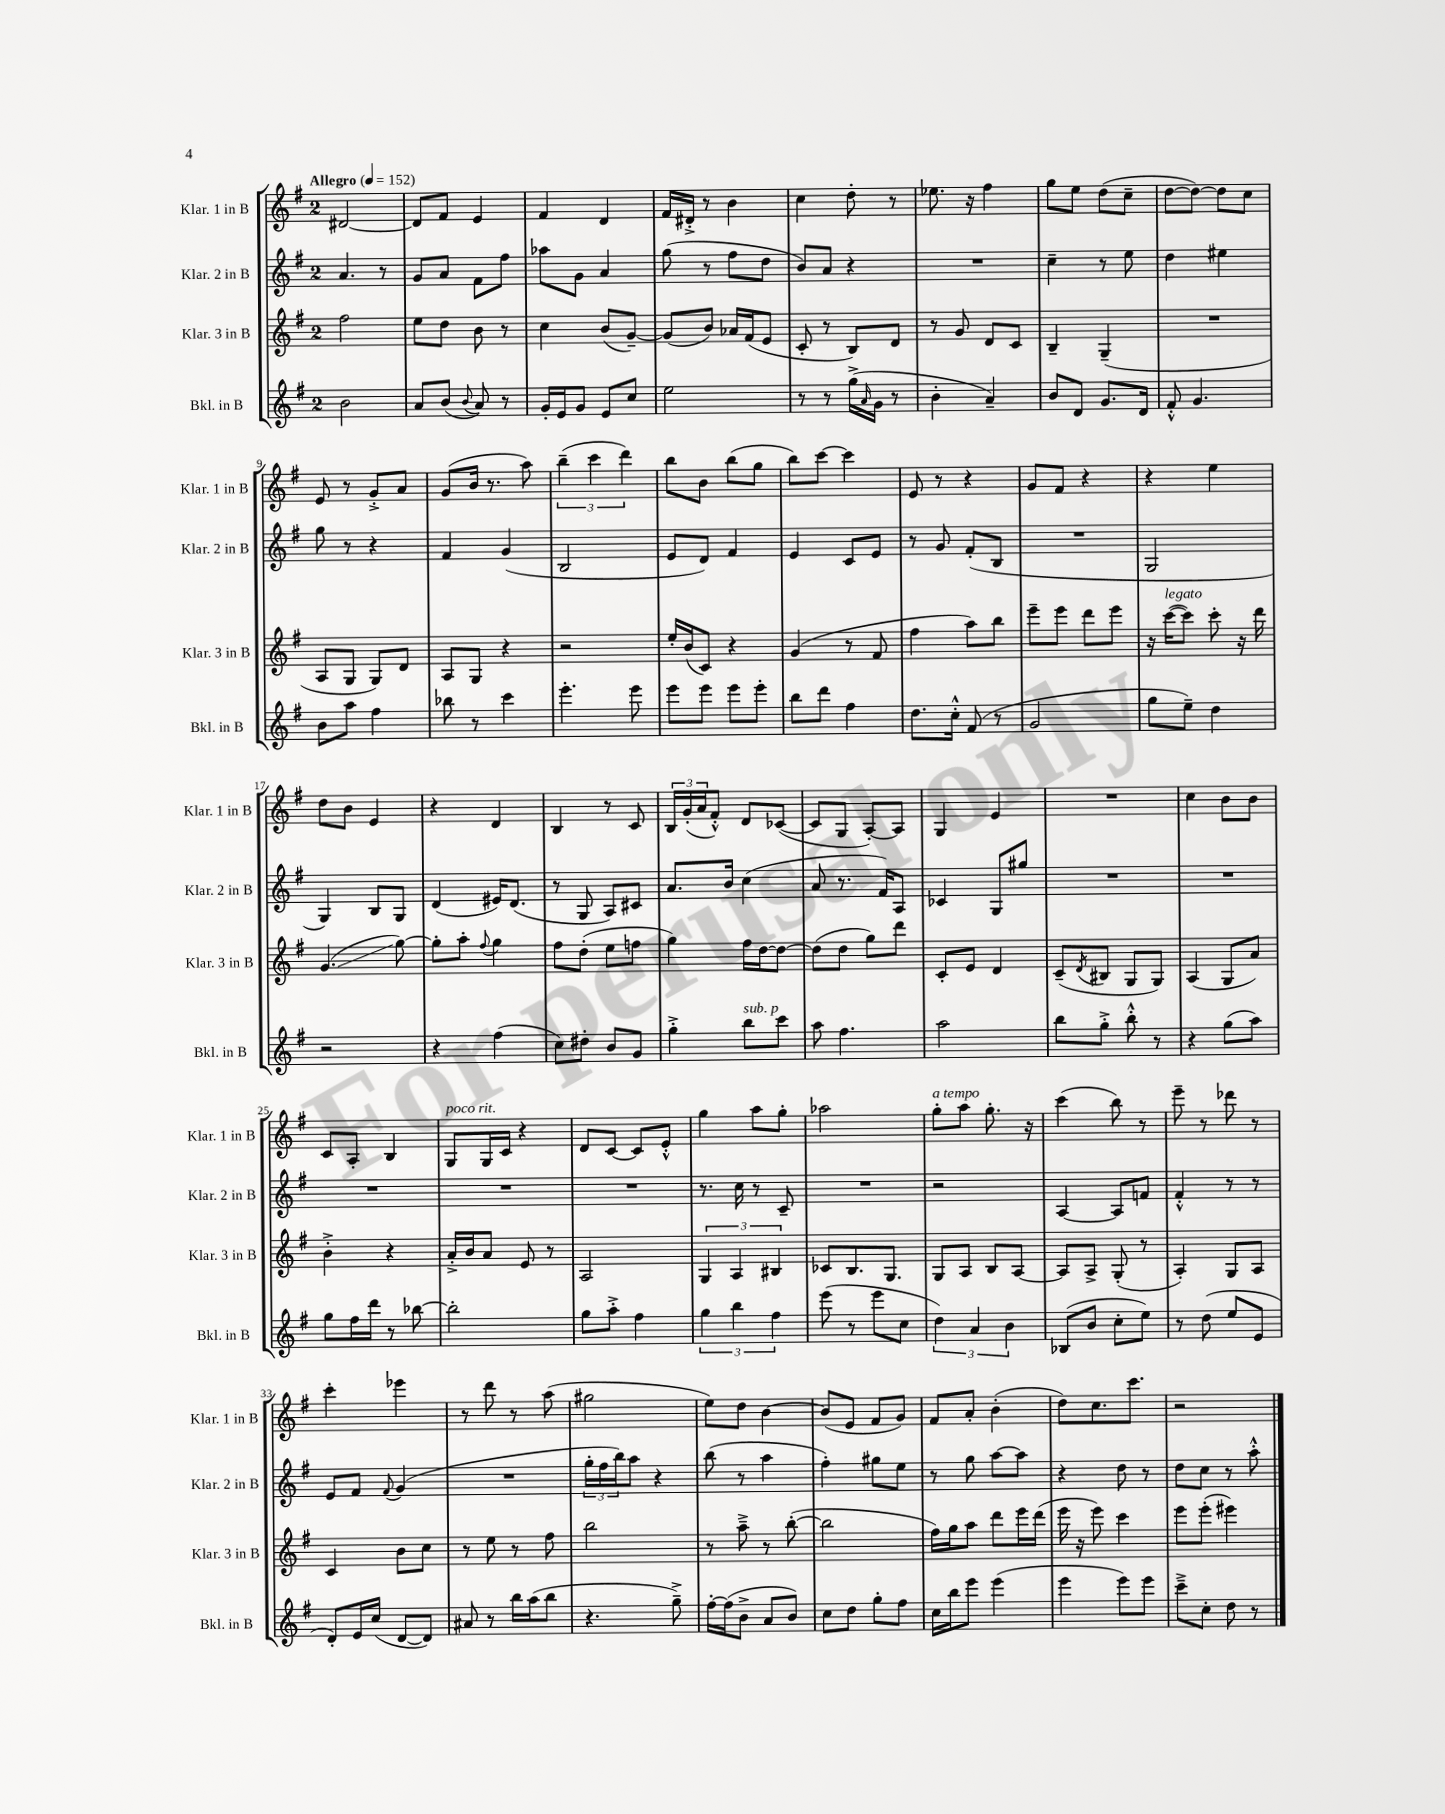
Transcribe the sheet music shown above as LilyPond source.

<<
\new StaffGroup <<
\new Staff = "s0" \with { instrumentName = "Klar. 1 in B" shortInstrumentName = "Klar. 1 in B" } {
    \clef treble \key g \major \once \override Staff.TimeSignature.style = #'single-digit \time 2/4 \tempo "Allegro" 4 = 152
    dis'2~ |
    dis'8 fis'8 e'4 |
    fis'4 d'4 |
    fis'16 dis'16-.-> r8 b'4 |
    c''4 d''8-. r8 |
    ees''8. r16 fis''4 |
    g''8 e''8 d''8( c''8-- |
    d''8~ d''8~) d''8 c''8 |
    e'8 r8 g'8-.-> a'8 |
    g'8( b'16 r8. a''8) |
    \tuplet 3/2 { b''4--( c'''4 d'''4) } |
    b''8 b'8 b''8( g''8 |
    b''8) c'''8~ c'''4 |
    e'8 r8 r4 |
    g'8 fis'8 r4 |
    r4 e''4 |
    d''8 b'8 e'4 |
    r4 d'4 |
    b4 r8 c'8 |
    \tuplet 3/2 { b16 g'16-.( a'16 } fis'8-.-^) d'8 ces'8~( |
    ces'8 g8 a8~-.) a8 |
    g4 e'4 |
    R2 |
    c''4 b'8 b'8 |
    c'8 a8-. b4 |
    g8^\markup { \italic "poco rit." } g16 c'16 r4 |
    d'8 c'8~ c'8 e'8-.-^ |
    g''4 a''8 g''8-. |
    aes''2 |
    g''8-.^\markup { \italic "a tempo" } a''8 g''8.-. r16 |
    c'''4( b''8) r8 |
    e'''8-- r8 des'''8 r8 |
    c'''4-. ees'''4 |
    r8 d'''8 r8 a''8( |
    gis''2 |
    e''8) d''8 b'4~ |
    b'8( e'8 fis'8 g'8) |
    fis'8 a'8-. b'4-.( |
    d''8) c''8. c'''8. |
    r2 \bar "|." |
}
\new Staff = "s1" \with { instrumentName = "Klar. 2 in B" shortInstrumentName = "Klar. 2 in B" } {
    \clef treble \key g \major \once \override Staff.TimeSignature.style = #'single-digit \time 2/4
    a'4. r8 |
    g'8 a'8 fis'8 fis''8 |
    aes''8 g'8 a'4 |
    g''8( r8 fis''8 d''8 |
    b'8) a'8 r4 |
    R2 |
    c''4-- r8 e''8 |
    d''4 eis''4 |
    g''8 r8 r4 |
    fis'4 g'4( |
    b2 |
    e'8 d'8) fis'4 |
    e'4 c'8 e'8 |
    r8 g'8 fis'8-.( b8 |
    R2 |
    g2 |
    g4) b8 g8 |
    d'4( eis'16) d'8.( |
    r8 g8 a8) cis'8 |
    a'8. b'16 c''4( |
    a'8 r8. fis'16) a8 |
    ces'4 g8 gis''8 |
    R2 |
    R2 |
    R2 |
    R2 |
    R2 |
    r8. c''16 r8 c'8-- |
    R2 |
    r2 |
    a4~ a8 f'8 |
    fis'4-.-^ r8 r8 |
    e'8 fis'8 \appoggiatura { fis'8 } g'4( |
    R2 |
    \tuplet 3/2 { g''16-. fis''16 b''16) } a''8 r4 |
    b''8( r8 a''4 |
    fis''4-.) gis''8 e''8 |
    r8 g''8 a''8~ a''8 |
    r4 d''8 r8 |
    d''8 c''8 r8 a''8-.-^ \bar "|." |
}
\new Staff = "s2" \with { instrumentName = "Klar. 3 in B" shortInstrumentName = "Klar. 3 in B" } {
    \clef treble \key g \major \once \override Staff.TimeSignature.style = #'single-digit \time 2/4
    fis''2 |
    e''8 d''8 b'8 r8 |
    c''4 b'8( g'8~--) |
    g'8( b'8) aes'16 fis'16( e'8 |
    c'8-. r8 b8) d'8 |
    r8 g'8 d'8 c'8 |
    b4-- g4--( |
    R2 |
    a8 g8 g8) d'8 |
    a8 g8 r4 |
    r2 |
    e''16-. b'16( c'8) r4 |
    g'4( r8 fis'8 |
    fis''4 a''8) b''8 |
    e'''8-- e'''8 d'''8 e'''8 |
    r16 c'''16~^\markup { \italic "legato" }( c'''8) c'''8-. r16 d'''16 |
    g'4.\glissando( g''8~) |
    g''8-. a''8-. \appoggiatura { fis''8 } g''4 |
    fis''8 d''8-.( e''8 f''8 |
    g''4) fis''16 d''16~ d''8~ |
    d''8( d''8 g''8) d'''8 |
    c'8-. e'8 d'4 |
    c'8--( \acciaccatura { d'8 } bis8 g8 g8) |
    a4( g8 a'8) |
    b'4-.-> r4 |
    a'16-.-> b'16 a'8 e'8 r8 |
    a2 |
    \tuplet 3/2 { g4 a4 bis4 } |
    ces'8 b8. g8. |
    g8 a8 b8 a8~ |
    a8 a8-> g8-.( r8 |
    a4-.) g8 a8 |
    c'4 b'8 c''8 |
    r8 e''8 r8 fis''8 |
    b''2 |
    r8 a''8---> r8 b''8~-.( |
    b''2 |
    fis''16) g''16 a''8 d'''8 e'''16 d'''16( |
    e'''16 r16 e'''8) c'''4 |
    e'''8 e'''8-.( eis'''4) \bar "|." |
}
\new Staff = "s3" \with { instrumentName = "Bkl. in B" shortInstrumentName = "Bkl. in B" } {
    \clef treble \key g \major \once \override Staff.TimeSignature.style = #'single-digit \time 2/4
    b'2 |
    a'8 b'8( \appoggiatura { b'8 } a'8) r8 |
    g'16-. e'16 g'8 e'8 c''8 |
    e''2 |
    r8 r8 g''16->( \grace { a'16 } g'16 r8 |
    b'4-. a'4--) |
    b'8 d'8 g'8. d'16 |
    fis'8-.-^ g'4. |
    b'8 a''8 fis''4 |
    bes''8 r8 c'''4 |
    e'''4.-. e'''8 |
    e'''8 e'''8 e'''8 e'''8-. |
    b''8 d'''8 fis''4 |
    d''8. c''16-.-^ fis'8( r8 |
    g'2 |
    g''8 e''8--) d''4 |
    r2 |
    r4 fis''4( |
    c''8) dis''8-. b'8 g'8 |
    g''4-.-> b''8^\markup { \italic "sub. p" } c'''8 |
    a''8 fis''4. |
    a''2 |
    b''8 g''8-.-> b''8-.-^ r8 |
    r4 g''8( a''8) |
    g''8 fis''16 d'''16 r8 bes''8~ |
    bes''2-. |
    g''8 a''8-.-> fis''4 |
    \tuplet 3/2 { g''4 b''4 fis''4 } |
    e'''8( r8 e'''8 c''8 |
    \tuplet 3/2 { d''4) a'4 b'4 } |
    bes8( b'8 c''8-. e''8) |
    r8 d''8( e''8 e'8 |
    d'8-.) e'16 c''16( d'8~ d'8) |
    ais'8 r8 b''16 a''16( b''8 |
    r4. g''8--->) |
    fis''16~-. fis''16( b'8-> a'8 b'8) |
    c''8 d''8 g''8-. fis''8 |
    c''16 b''16 e'''8 e'''4( |
    e'''4 e'''8) e'''8 |
    c'''8---> c''8-. d''8 r8 \bar "|." |
}
>>
>>
